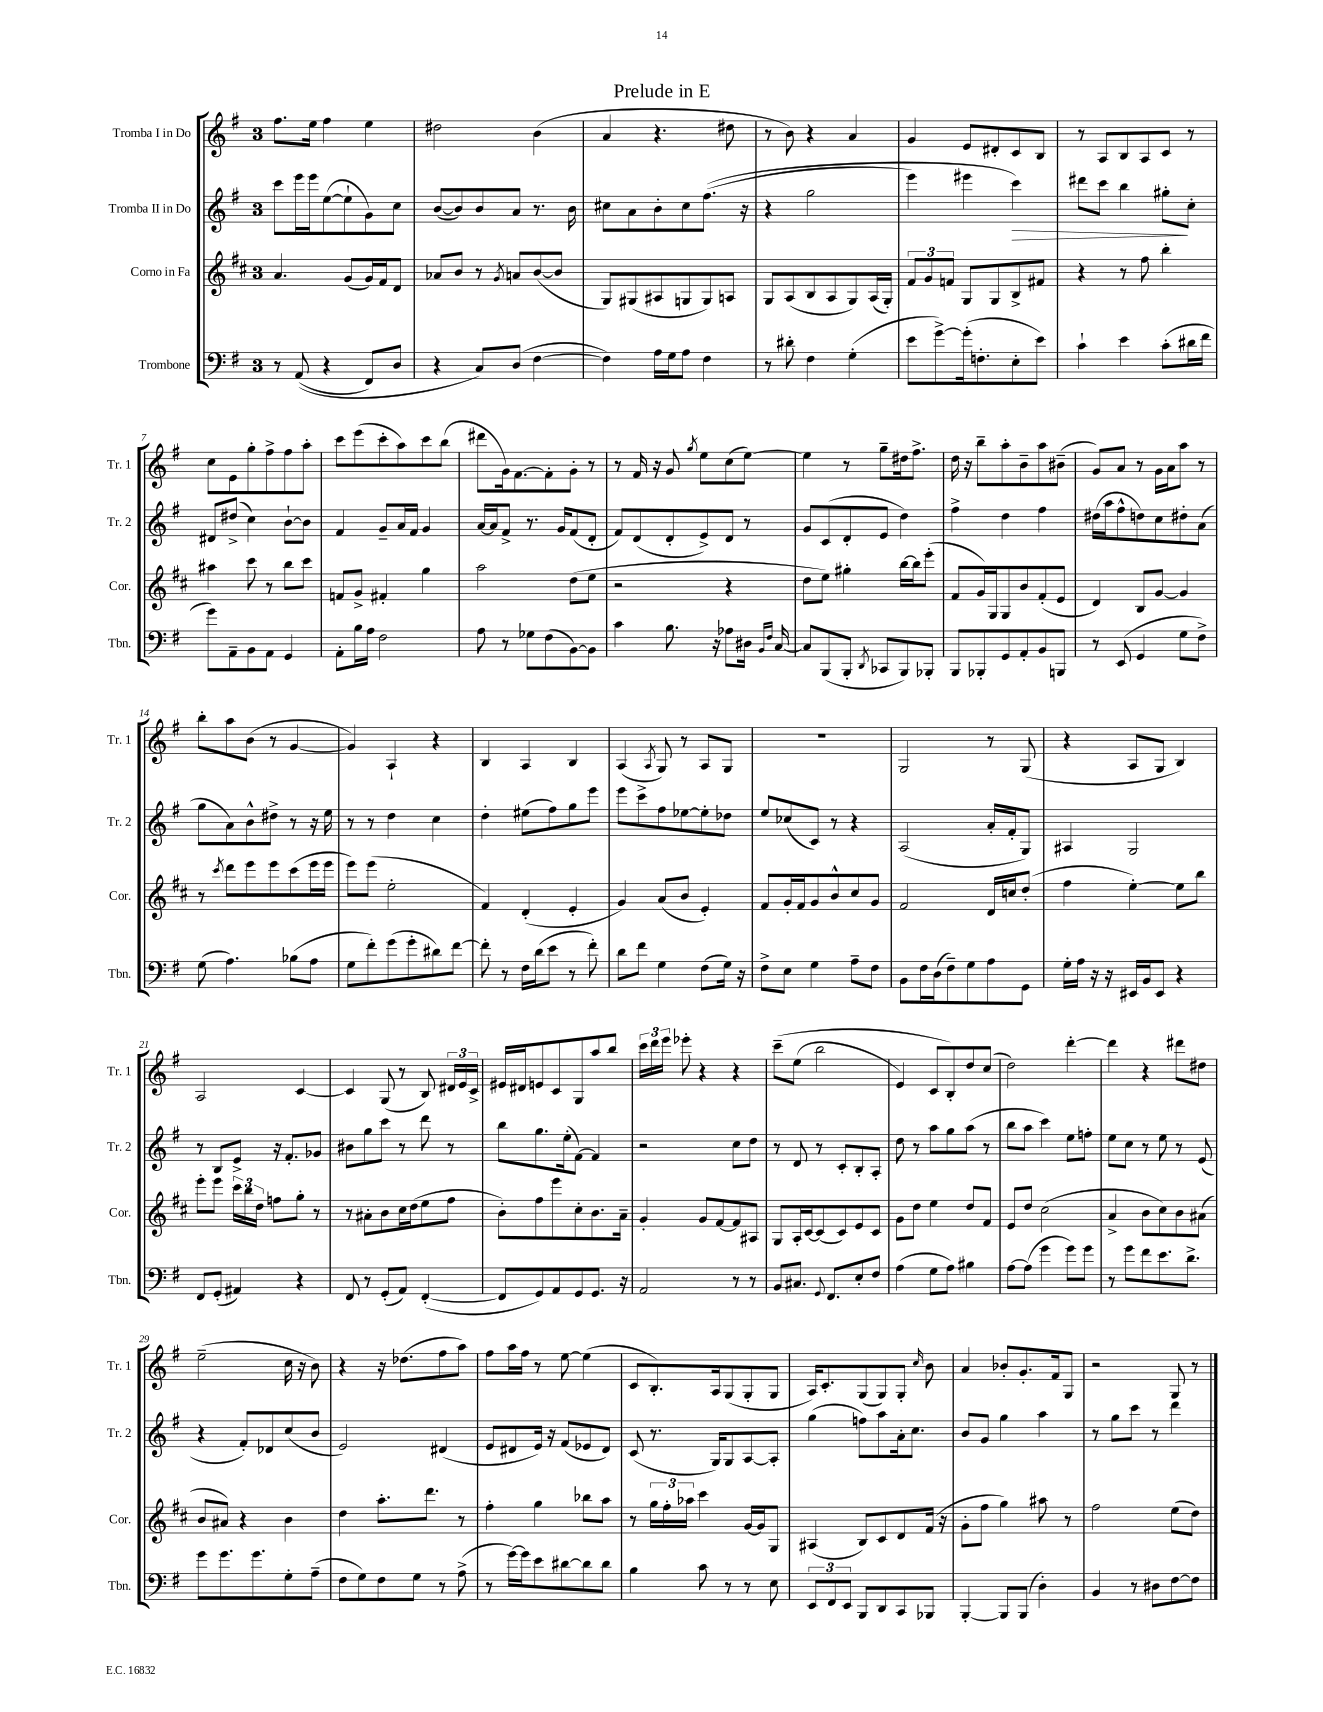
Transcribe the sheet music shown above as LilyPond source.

\header { title = "Prelude in E" }
<<
\new StaffGroup <<
\new Staff = "s0" \with { instrumentName = "Tromba I in Do" shortInstrumentName = "Tr. 1" } {
    \clef treble \key g \major \once \override Staff.TimeSignature.style = #'single-digit \time 3/4
    \autoBeamOff fis''8.[ e''16] fis''4 e''4 |
    dis''2 b'4( |
    a'4 r4. dis''8 |
    r8 b'8) r4 a'4 |
    g'4 e'8[ dis'8-. c'8 b8] |
    r8 a8[ b8 a8 c'8] r8 |
    c''8[ e'8 g''8-. fis''8-> fis''8 a''8]-. |
    c'''8[ e'''8( c'''8-. a''8) c'''8 b''8]( |
    dis'''8[ g'16) fis'8.~ fis'8-. g'8]-. r8 |
    r8 fis'16 r16 g'8 \acciaccatura { g''8 } e''8[ c''8( e''8]~) |
    e''4 r8 g''8[-- dis''16 fis''8.]-> |
    d''16 r16 b''8[-- a''8-. b'8-- a''8 bis'8]--( |
    g'8[) a'8] r8 g'16[ a'16 a''8] r8 |
    b''8[-. a''8 b'8]( r8 g'4~ |
    g'4) a4-! r4 |
    b4 a4 b4 |
    a4( \acciaccatura { a8 } g8) r8 a8[ g8] |
    R2. |
    g2 r8 g8( |
    r4 a8[ g8] b4) |
    a2 c'4~ |
    c'4 g8( r8 b8) \tuplet 3/2 { dis'16[ e'16 c'16]-> } |
    eis'16[ dis'16 e'8 c'8 g8 a''8 b''8] |
    \tuplet 3/2 { c'''16[ d'''16 e'''16] } ees'''8-. r4 r4 |
    c'''8[--\( e''8]( b''2 |
    e'4) c'8[ b8-.\) d''8 c''8]( |
    d''2) d'''4~-. |
    d'''4 r4 dis'''8[ dis''8] |
    e''2--( c''16 r16 b'8) |
    r4 r16 des''8.[( fis''8 a''8]) |
    fis''8[ a''16 fis''16] r8 e''8~ e''4( |
    c'8[ b8.-.) a16 g8( g8-. g8] |
    a16[) c'8.-. g8( g8) g8]-. \grace { c''16 } b'8 |
    a'4 bes'8[-. g'8.-. fis'16 g8] |
    r2 g8 r8 \bar "|." |
}
\new Staff = "s1" \with { instrumentName = "Tromba II in Do" shortInstrumentName = "Tr. 2" } {
    \clef treble \key g \major \once \override Staff.TimeSignature.style = #'single-digit \time 3/4
    \autoBeamOff c'''8[ e'''16 e'''16 e''8~( e''8-! g'8) c''8] |
    b'8[~( b'8) b'8 a'8] r8. b'16 |
    cis''8[ a'8 b'8-. cis''8 fis''8.](\( r16 |
    r4 g''2 |
    e'''4) eis'''4 c'''4\>\) |
    dis'''8[ c'''8] b''4 gis''8[-.\! c''8]-. |
    dis'8[ dis''8]->( c''4) b'8[~-! b'8] |
    fis'4 g'8[-- a'16 fis'16] g'4 |
    a'16[~ a'16 fis'8]-> r8. g'16[ fis'8( d'8]-. |
    fis'8[) d'8( d'8-. e'8->) d'8] r8 |
    g'8[ c'8( d'8-. e'8] d''4) |
    fis''4-> d''4 fis''4 |
    dis''16[( a''16 fis''8-^ d''8) c''8 dis''8-. a'8]( |
    g''8[ a'8) b'8-^ dis''8]-> r8 r16 e''16 |
    r8 r8 d''4 c''4 |
    d''4-. eis''8[( fis''8) g''8 e'''8] |
    e'''8[ c'''8-> fis''8 ees''8~ ees''8-. des''8] |
    e''8[ ces''8( c'8]) r8 r4 |
    a2( a'16[-. fis'16-. g8]) |
    ais4 g2 |
    r8 b8[ e'8]-> r16 fis'8.[-. ges'8] |
    bis'8[ g''8 c'''8] r8 d'''8 r8 |
    b''8[ g''8. e''16-.( fis'8]~) fis'4 |
    r2 c''8[ d''8] |
    r8 d'8 r8 c'8[-. b8-. a8]-. |
    d''8 r8 a''8[ g''8 a''8]( r8 |
    b''8[ a''8] c'''4) e''8[ f''8]-. |
    e''8[ c''8] r8 e''8 r8 e'8( |
    r4 fis'8[-.) des'8 c''8( b'8] |
    e'2) dis'4( |
    e'8[ dis'8 e'16]) r16 fis'8[( ees'8 dis'8]) |
    c'8( r8. g16[) g8 a8~ a8]-. |
    g''4( f''8[) a''8 a'16-. c''8.] |
    b'8[ g'8] g''4 a''4 |
    r8 g''8[ c'''8] r8 d'''4 \bar "|." |
}
\new Staff = "s2" \with { instrumentName = "Corno in Fa" shortInstrumentName = "Cor." } {
    \clef treble \key d \major \once \override Staff.TimeSignature.style = #'single-digit \time 3/4
    \autoBeamOff a'4. g'8[( g'16) fis'16 d'8] |
    aes'8[ b'8] r8 \acciaccatura { g'8 } a'8[ b'8~( b'8] |
    g8[) gis8( ais8 g8 g8) a8] |
    g8[ a8( b8 a8 g8) a16( g16]-.) |
    \tuplet 3/2 { fis'8[ g'8 f'8] } g8[ g8 b8-> fis'8] |
    r4 r8 fis''8 b''4-. |
    ais''4 cis'''8 r8 b''8[ cis'''8] |
    f'8[ g'8]-> fis'4-. g''4 |
    a''2 d''8[( e''8] |
    r2 r4 |
    d''8[ e''8]) gis''4-. b''16[~ b''16 e'''8]-.( |
    fis'8[ g'16) g16 g8 b'8 fis'8-.( e'8] |
    d'4) b8[ g'8]~ g'4 |
    r8 \acciaccatura { cis'''8 } d'''8[ e'''8 e'''8 cis'''8( e'''16 e'''16] |
    e'''8[) e'''8]( e''2-. |
    fis'4) d'4-.( e'4-. |
    g'4) a'8[( b'8] e'4-.) |
    fis'8[ g'16-. fis'16 g'8 b'8-^ cis''8 g'8] |
    fis'2 d'16[ c''16 d''8]-.( |
    fis''4 e''4~-.) e''8[ b''8] |
    e'''8[-. e'''8] \tuplet 3/2 { cis'''16[ b''16 d''16] } f''8[ g''8]-. r8 |
    r8 ais'8[-. b'8 cis''16 d''16( e''8 fis''8] |
    b'8[-.) fis''8 e'''8 cis''8-. b'8. a'16]-- |
    g'4-. g'8[ fis'8~ fis'8 ais8] |
    g8[ a16-. cis'16~ cis'8( cis'8) e'8 cis'8] |
    g'8[ d''8] e''4 d''8[ fis'8] |
    e'8[ d''8] cis''2( |
    a'4-> b'8[ cis''8) b'8 ais'8]( |
    b'8[ ais'8]) r4 b'4 |
    d''4 a''8.[-. d'''8.] r8 |
    fis''4-. g''4 bes''8[ a''8] |
    r8 \tuplet 3/2 { g''16[ fis''16-. aes''16] } cis'''4 g'16[~ g'16 g8] |
    ais4( b8[) cis'8 d'8 fis'16]( r16 |
    g'8[-. fis''8] g''4) ais''8 r8 |
    fis''2 e''8[( d''8]) \bar "|." |
}
\new Staff = "s3" \with { instrumentName = "Trombone" shortInstrumentName = "Tbn." } {
    \clef bass \key g \major \once \override Staff.TimeSignature.style = #'single-digit \time 3/4
    \autoBeamOff r8 a,8(\( r4 fis,8[) d8] |
    r4 c8[\) d8]( fis4~ |
    fis4) a16[ g16 a8] fis4 |
    r8 dis'8-. fis4 g4-.( |
    e'8[ g'8~->) g'16-.( f8.-. e8-. e'8]) |
    c'4-! e'4 c'8[-.( dis'16 fis'16] |
    g'8[) a,8-- b,8 a,8] g,4 |
    a,8[-. b16 a16] fis2 |
    a8 r8 ges8[ fis8( b,8~) b,8] |
    c'4 b8. r16 aes8[ dis16] \grace { b,16[ fis16] } c16~ |
    c8[ b,,8( b,,8]-. \acciaccatura { d,8 } ces,8[ b,,8) bes,,8]-. |
    b,,8[ bes,,8-. g,8 a,8-. b,8 b,,8] |
    r8 e,8( g,4 g8[ fis8]->) |
    g8( a4.) bes8[( a8] |
    g8[ fis'8-.) g'8( g'8-. dis'8) fis'8]~ |
    fis'8-. r8 fis16[ d'16( e'8] r8 fis'8-.) |
    d'8[ fis'8] g4 fis8[( g16]) r16 |
    fis8[-> e8] g4 a8[-- fis8] |
    b,8[ fis16 d16( fis8--) g8 a8 g,8] |
    g16[-. a16] r16 r16 eis,16[ b,16 eis,8] r4 |
    fis,8[ g,8]-.( ais,4) r4 |
    fis,8 r8 g,8[-.( a,8]) fis,4~-.( |
    fis,8[ g,8) a,8 g,8 g,8.] r16 |
    a,2 r8 r8 |
    b,8[ cis8.] \appoggiatura { g,8 } fis,8.[ e8-. fis8] |
    a4( g8[ a8]) bis4 |
    a8[~ a8]( g'4 g'8[) g'8] |
    r8 g'8[ fis'8 e'8. d'8.]-> |
    g'8[ g'8. g'8. g8-. a8]--( |
    fis8[ g8) fis8 g8] r8 a8->( |
    r8 g'16[~) g'16 e'8 dis'8~ dis'8 dis'8] |
    b4 c'8 r8 r8 e8 |
    \tuplet 3/2 { e,8[ fis,8 e,8] } b,,8[ d,8 c,8 bes,,8] |
    b,,4~-. b,,8[ b,,8]( d4-.) |
    b,4 r8 dis8[ fis8~ fis8] \bar "|." |
}
>>
>>
